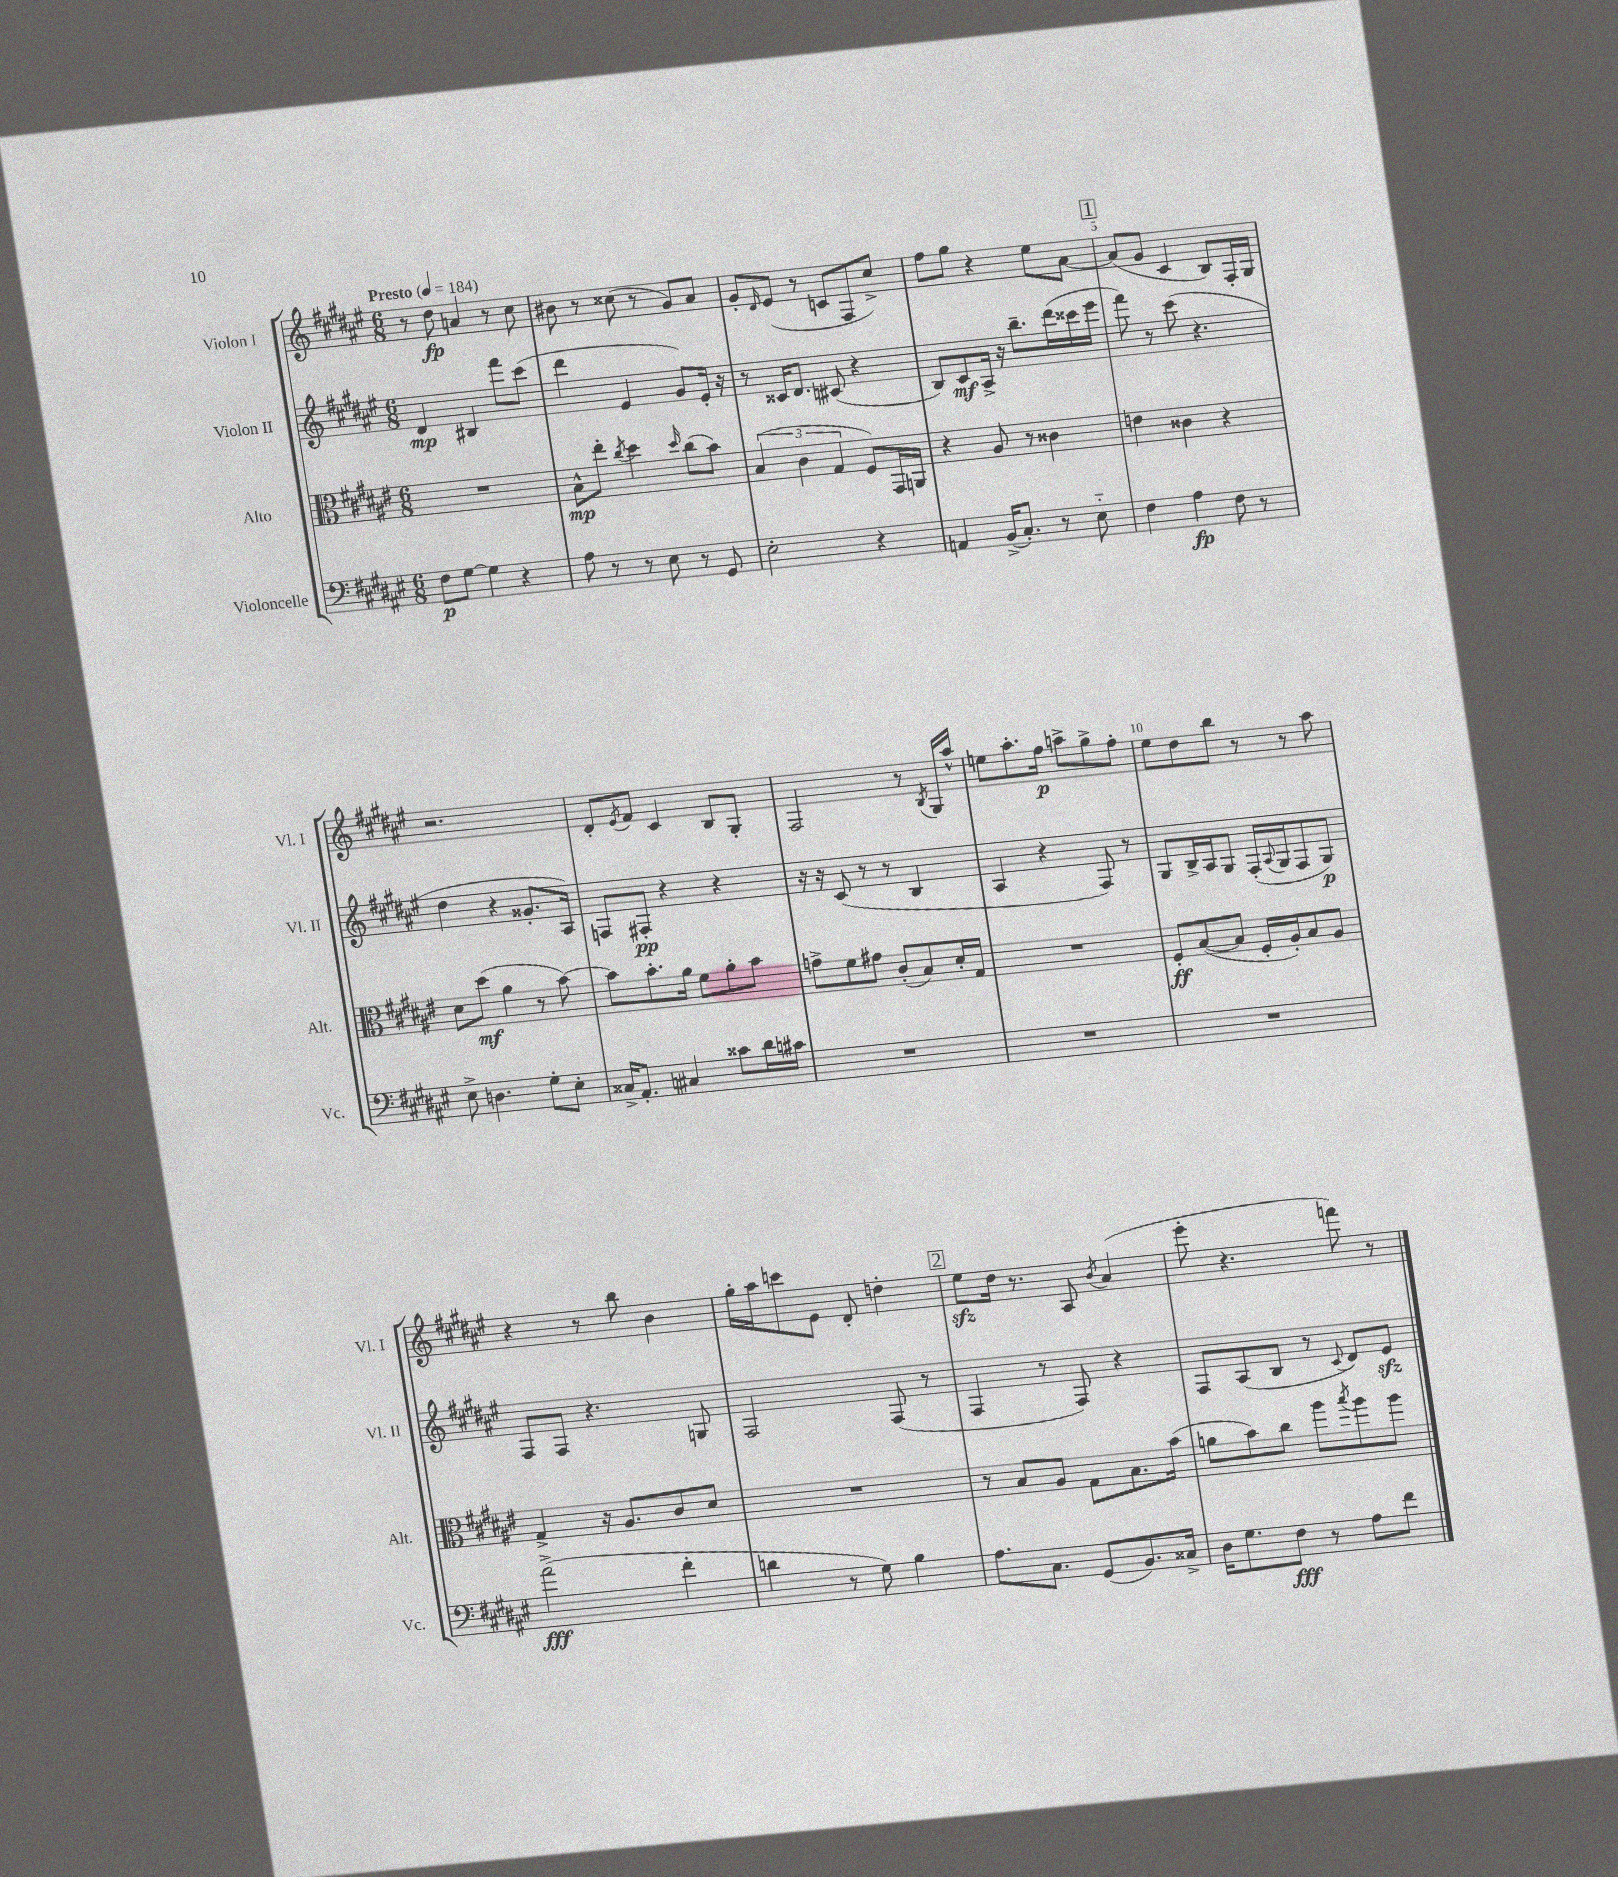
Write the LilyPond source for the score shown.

<<
\new StaffGroup <<
\new Staff = "s0" \with { instrumentName = "Violon I" shortInstrumentName = "Vl. I" } {
    \clef treble \key fis \major \numericTimeSignature \time 6/8 \tempo "Presto" 4 = 184
    r8 dis''8\fp a'4 r8 cis''8 |
    bis'8 r8 cisis''8( r8 gis'8) ais'8 |
    gis'8-. \grace { dis'16 } eis'8( r8 c'8 fis8 cis''8->) |
    fis''8 gis''8 r4 eis''8 ais'8~ |
    \mark \markup { \box "1" } ais'8( gis'8 cis'4 b8) fis16-. gis16 |
    r2. |
    dis'8-. \acciaccatura { eis'8 } fis'8 cis'4 b8 gis8-. |
    fis2 r8 \acciaccatura { b8 } gis16 ais''16-^ |
    e''8 ais''8.-. fis''16\p a''8-> gis''8-> fis''8-. |
    eis''8 dis''8 b''8 r8 r8 ais''8 |
    r4 r8 b''8 b'4 |
    gis''16-. ais''16 c'''8 eis'8 dis'8-. d''4-. |
    \mark \markup { \box "2" } eis''8\sfz dis''16 r8. ais8 \acciaccatura { b'8 } ais'4( |
    eis'''8-. r4. f'''8) r8 \bar "|." |
}
\new Staff = "s1" \with { instrumentName = "Violon II" shortInstrumentName = "Vl. II" } {
    \clef treble \key fis \major \numericTimeSignature \time 6/8
    dis'4\mp bis4 fis'''8 cis'''8( |
    dis'''4 eis'4 gis'8) eis'16-. r16 |
    r8 cisis'16 dis'8. cis'8( r4 |
    b8) cis'8\mf ais16-> r16 b''8.-- dis'''16( cisis'''16 eis'''16 |
    \mark \markup { \box "1" } fis'''8) r8 cis'''8( r4. |
    dis''4 r4 gisis'8.-. ais16) |
    f8 fis8-.\pp r4 r4 |
    r16 r16 cis'8( r8 r8 b4 |
    ais4 r4 fis8) r8 |
    gis8 b16-> ais16 gis8 fis16-.( \appoggiatura { ais8 } gis16 fis8 gis8\p) |
    fis8 fis8 r4. g8 |
    fis2 fis8( r8 |
    \mark \markup { \box "2" } fis4 r8 fis8) r4 |
    fis8 ais8( b8 r8 \appoggiatura { cis'8 } dis'8) eis'8\sfz \bar "|." |
}
\new Staff = "s2" \with { instrumentName = "Alto" shortInstrumentName = "Alt." } {
    \clef alto \key fis \major \numericTimeSignature \time 6/8
    R2. |
    b8-^\mp eis''8-. \acciaccatura { cis''8 } dis''4 \grace { dis''16 } cis''8( b'8) |
    \tuplet 3/2 { b4( cis'4 gis4 } fis8) gis,16 a,16 |
    r4 ais8 r8 cisis'4 |
    \mark \markup { \box "1" } e'4 cisis'4 r4 |
    dis'8 dis''8\mf( ais'4 r8 b'8~) |
    b'8 b'8.-. ais'16 fis'8 ais'8-. b'8 |
    g'8-> fis'8 gis'8 cis'8-.( b8) dis'16-. gis16 |
    R2. |
    fis8-.\ff b8~( b8 fis16-. ais16-.) b8 ais8 |
    gis4-> r16 ais8. cis'8 dis'8 |
    R2. |
    \mark \markup { \box "2" } r8 b8 ais8 gis8 b8. b'16( |
    a'8 b'8) cis''8 ais''8 \acciaccatura { b''8 } ais''8 ais''8 \bar "|." |
}
\new Staff = "s3" \with { instrumentName = "Violoncelle" shortInstrumentName = "Vc." } {
    \clef bass \key fis \major \numericTimeSignature \time 6/8
    fis8\p gis8~ gis4 r4 |
    ais8 r8 r8 eis8 r8 gis,8 |
    eis2-. r4 |
    a,4 b,16->( cis8.-.) r8 eis8-_ |
    \mark \markup { \box "1" } fis4 ais4\fp fis8 r8 |
    eis8-> d4. gis8-. eis8-. |
    cisis16-> ais,8.-. cis4 cisis'8 dis'16 cis'16 |
    R2. |
    R2. |
    R2. |
    ais'2->\fff( fis'4-. |
    d'4 r8 gis8) b4 |
    \mark \markup { \box "2" } ais8. cis8. gis,8( b,8.) cisis16-> |
    dis16 gis8. fis8\fff r8 ais8 fis'8 \bar "|." |
}
>>
>>
\layout { \context { \Score \override BarNumber.break-visibility = ##(#f #t #t) barNumberVisibility = #(every-nth-bar-number-visible 5) } }
